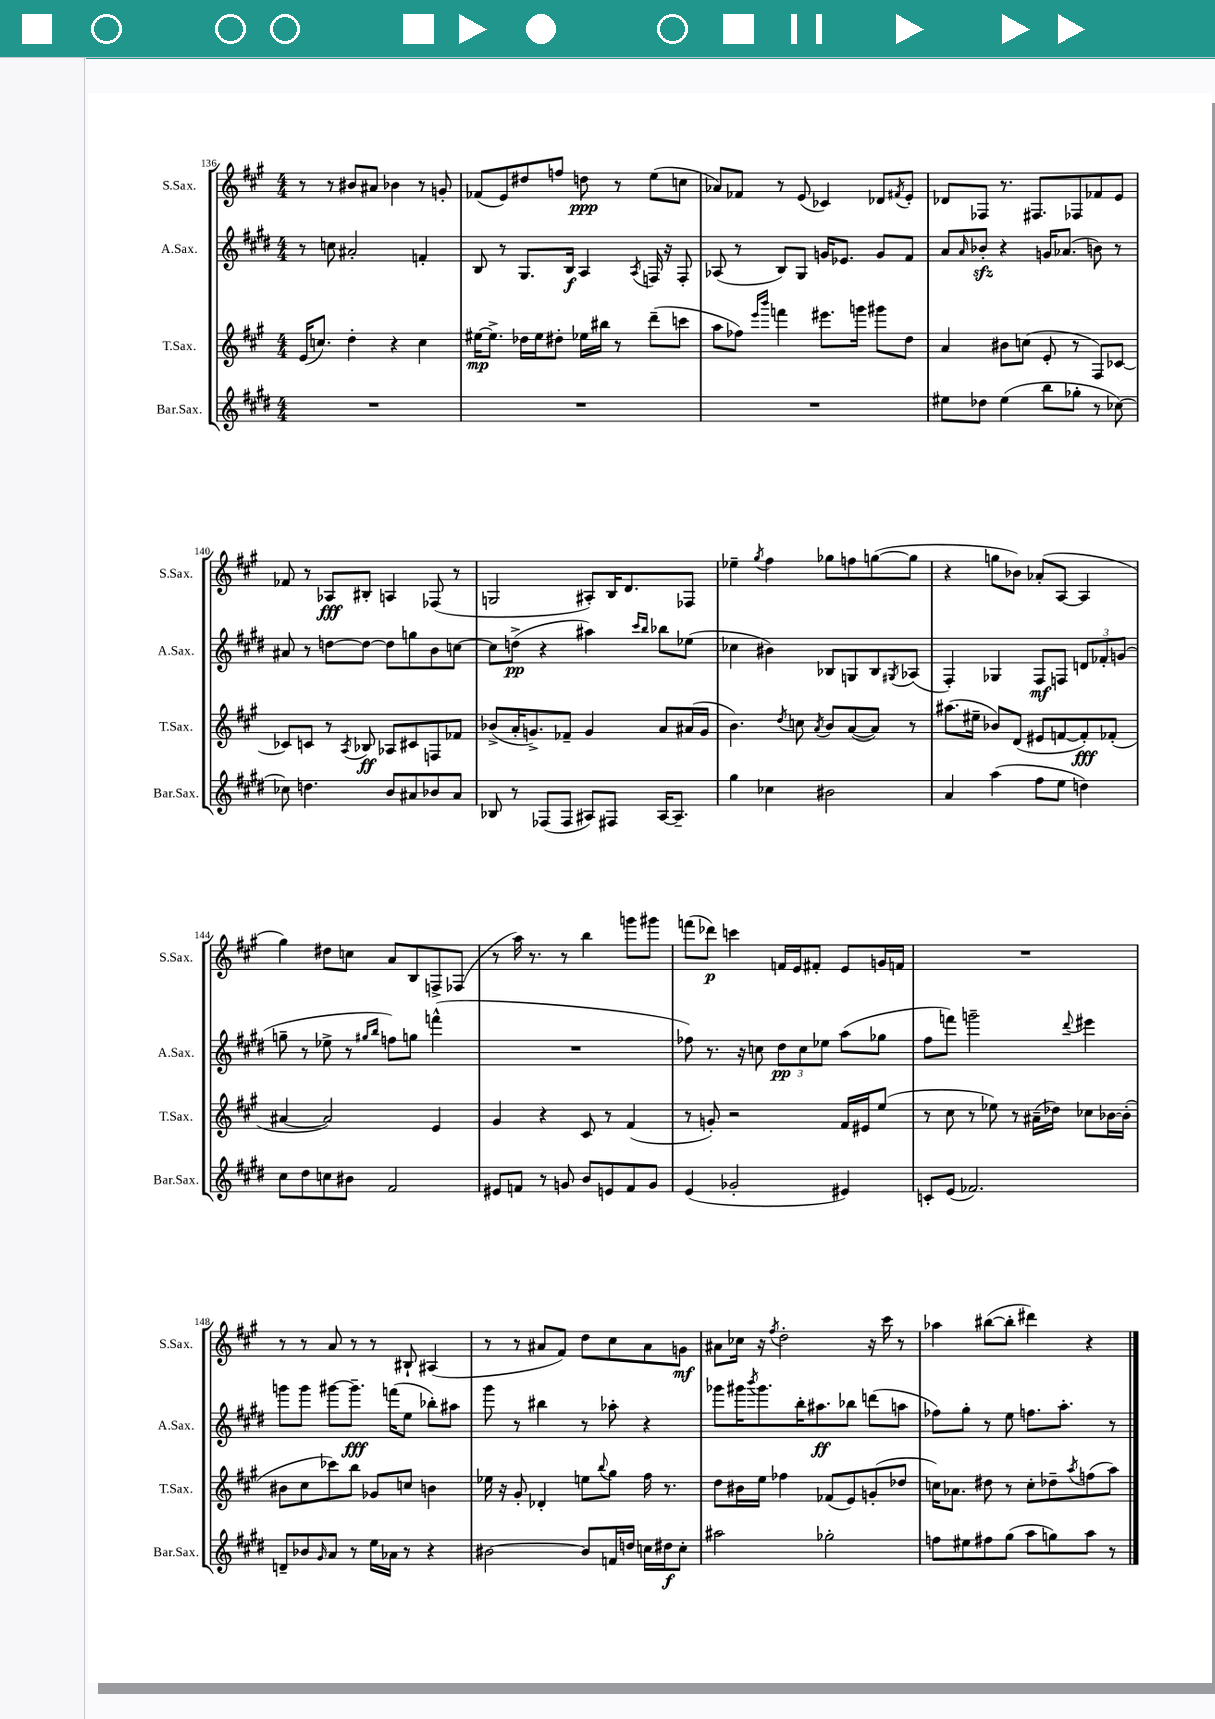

**kern	**kern	**kern	**kern
*staff4	*staff3	*staff2	*staff1
*clefG2	*clefG2	*clefG2	*clefG2
*k[f#c#g#d#]	*k[f#c#g#]	*k[f#c#g#d#]	*k[f#c#g#]
*M4/4	*M4/4	*M4/4	*M4/4
1r	(16e	8r	8r
.	8.cc)	.	.
.	.	8cc	8r
.	4dd'	2a#'	8b#
.	.	.	8a#
.	4r	.	4b-
.	4cc	4f'	8r
.	.	.	8g'
=	=	=	=
1r	[16ee#	8B	(8f-
.	8.ee#^]	.	.
.	.	8r	8e)
.	16dd-	8.G#	8dd#
.	16ee#	.	.
.	8dd#'	.	8ff
.	.	16B	.
.	16ee-	4A	8dd
.	16bb#	.	.
.	8r	.	8r
.	.	8qA	.
.	(8ddd~	16F	(8ee
.	.	16r	.
.	8ccc	8F'	8cc
=	=	=	=
1r	8aa	(8A-	8a-)
.	8ff-)	8r	8f-
.	16qqeee	.	.
.	16qqbbb	.	.
.	4fff	8B)	8r
.	.	8G#	(8e
.	8.eee#	16g	4c-)
.	.	8.e-	.
.	16ggg	.	.
.	8ggg#	8g	8d-
.	.	.	8qf#
.	8dd	8f#	8e'
=	=	=	=
8ee#	4a	8a	8d-
.	.	16qqa	.
8dd-	.	8b-'	8F-
(4ee#	8b#	4r	8.r
.	(8cc	.	.
.	.	.	8.F#
8bb	8e'	16g	.
.	.	(8.a-	.
8gg-'	8r	.	8F-
8r	8F#)	8b)	8f-
[8cc-)	[8c-	8r	8e
=	=	=	=
8cc-]	8c-]	8a#	8f-
4.dd	8c	8r	8r
.	8r	[8dd	8A-
.	8qA	.	.
.	8B-	8dd_	8B#'
8b	8A-	8dd]	4A
8a#	8c#	8gg	.
8b-	8F	8b	(8F-
8a#	8f-	[8cc	8r
=	=	=	=
8B-	(8b-^	8cc]	2G
8r	16a'	(8dd^	.
.	8.g^)	.	.
(8F-	.	4r	.
8F-	8f-~	.	.
8A#)	4g	4aa#)	8A#')
8F#	.	.	16B
.	.	.	8.d
.	.	16qqccc#	.
.	.	16qqbb	.
[16A#	8a	8bb-	.
8.A#~]	.	.	.
.	(16a#	(8ee-	8F-
.	16g	.	.
=	=	=	=
4gg#	4.b)	4cc-	4ee-~
.	.	.	8qgg#
4cc-	.	4b#)	4ff#
.	8qdd	.	.
.	8cc	.	.
.	8qa	.	.
2b#	8b	8B-	8gg-
.	([8a	8G	8ff
.	8a])	8B-	([8gg
.	.	8qG#	.
.	8r	(8A-	8gg]
=	=	=	=
4a	(8.aa#	4F#')	4r
.	16ee#~	.	.
(4aa	8b-)	4G-	8gg
.	(8d	.	8b-)
8ff#	8e#	8F#	(8a-'
8ee	[8f	8F	[8A
4dd)	8f'])	12d	4A]
.	.	12f-'	.
.	(8f-'	.	.
.	.	(12g	.
=	=	=	=
8cc#	[4a#	8gg~	4gg#)
8dd#	.	8r	.
8cc	2a#])	8ee-^	8dd#
8b#	.	8r	8cc
.	.	16qqgg#	.
.	.	16qqbb	.
2f#	.	8ff)	8a
.	.	8gg	8B
.	4e	(4fff^^	8F^
.	.	.	(8F-
=	=	=	=
8e#	4g#	1r	8r
8f	.	.	16aa)
.	.	.	8.r
8r	4r	.	.
8g	.	.	8r
8b	8c#	.	4bb
8e	8r	.	.
8f	(4f#	.	8ggg
8g	.	.	8ggg#
=	=	=	=
(4e	8r	8ff-)	(8fff
.	8g')	8.r	8ddd-)
2g-'	2r	.	4ccc
.	.	16r	.
.	.	8cc	.
.	.	12dd#	16f
.	.	.	16e
.	.	12cc	.
.	.	.	8f#'
.	.	12ee-	.
4e#)	16f#	(8aa	8e
.	16e#	.	.
.	(8ee	8gg-	16g
.	.	.	16f
=	=	=	=
8c'	8r	8ff#	1r
(8e	8cc#	8fff)	.
2.f-)	8r	2ggg~	.
.	8ee-)	.	.
.	8r	.	.
.	(16a#~	.	.
.	16dd-)	.	.
.	.	8qqddd#	.
.	8cc-	4eee#	.
.	[16b-	.	.
.	(16b-']	.	.
=	=	=	=
8d~	8b#	8ggg	8r
8b-	8cc#	8ggg	8r
16qqg#	.	.	.
8a	8ccc-)	[8ggg#	8a
8r	8bb	8.ggg#~]	8r
16ee	8g-	.	8r
16a-	.	(16fff	.
8r	8cc	8ee	8B#`
4r	4b	8bb-')	(4A#
.	.	8aa#	.
=	=	=	=
[2b#	16ee-	8ggg#	8r
.	16r	.	.
.	8g#'	8r	8r
.	4d-'	4bb#	8a#
.	.	.	8f#)
8b#]	8ee	8r	8dd
.	8qqbb	.	.
16f	8gg#	8aa-'	8cc#
16dd	.	.	.
16cc	16ff#	4r	8a#
16dd#	8.r	.	.
8cc'	.	.	8g
=	=	=	=
2aa#	8dd	8ggg-	8a#
.	16b#	16ggg#	16cc-
.	.	8qbbb	.
.	16ee	8.ggg#	16r
.	.	.	8qff#
.	4ff-	.	2dd'
.	.	16bb'	.
.	.	8.aa#	.
2gg-'	(8f-	.	.
.	8e)	8bb-	.
.	(8g'	(8ddd	16r
.	.	.	16ccc#
.	8dd-	8aa	8r
=	=	=	=
8ff	16cc)	8ff-)	4aa-
.	8.a-	.	.
8ee#	.	8gg#'	.
8ff#	8dd#	8r	([8bb#
(8gg#	8r	8ee	8bb#']
8aa	8cc'	8.ff	4ddd#)
8gg)	8dd-~	.	.
.	.	8.aa'	.
.	8qaa	.	.
8aa	(8ff	.	4r
8r	8aa)	8r	.
==	==	==	==
*-	*-	*-	*-
